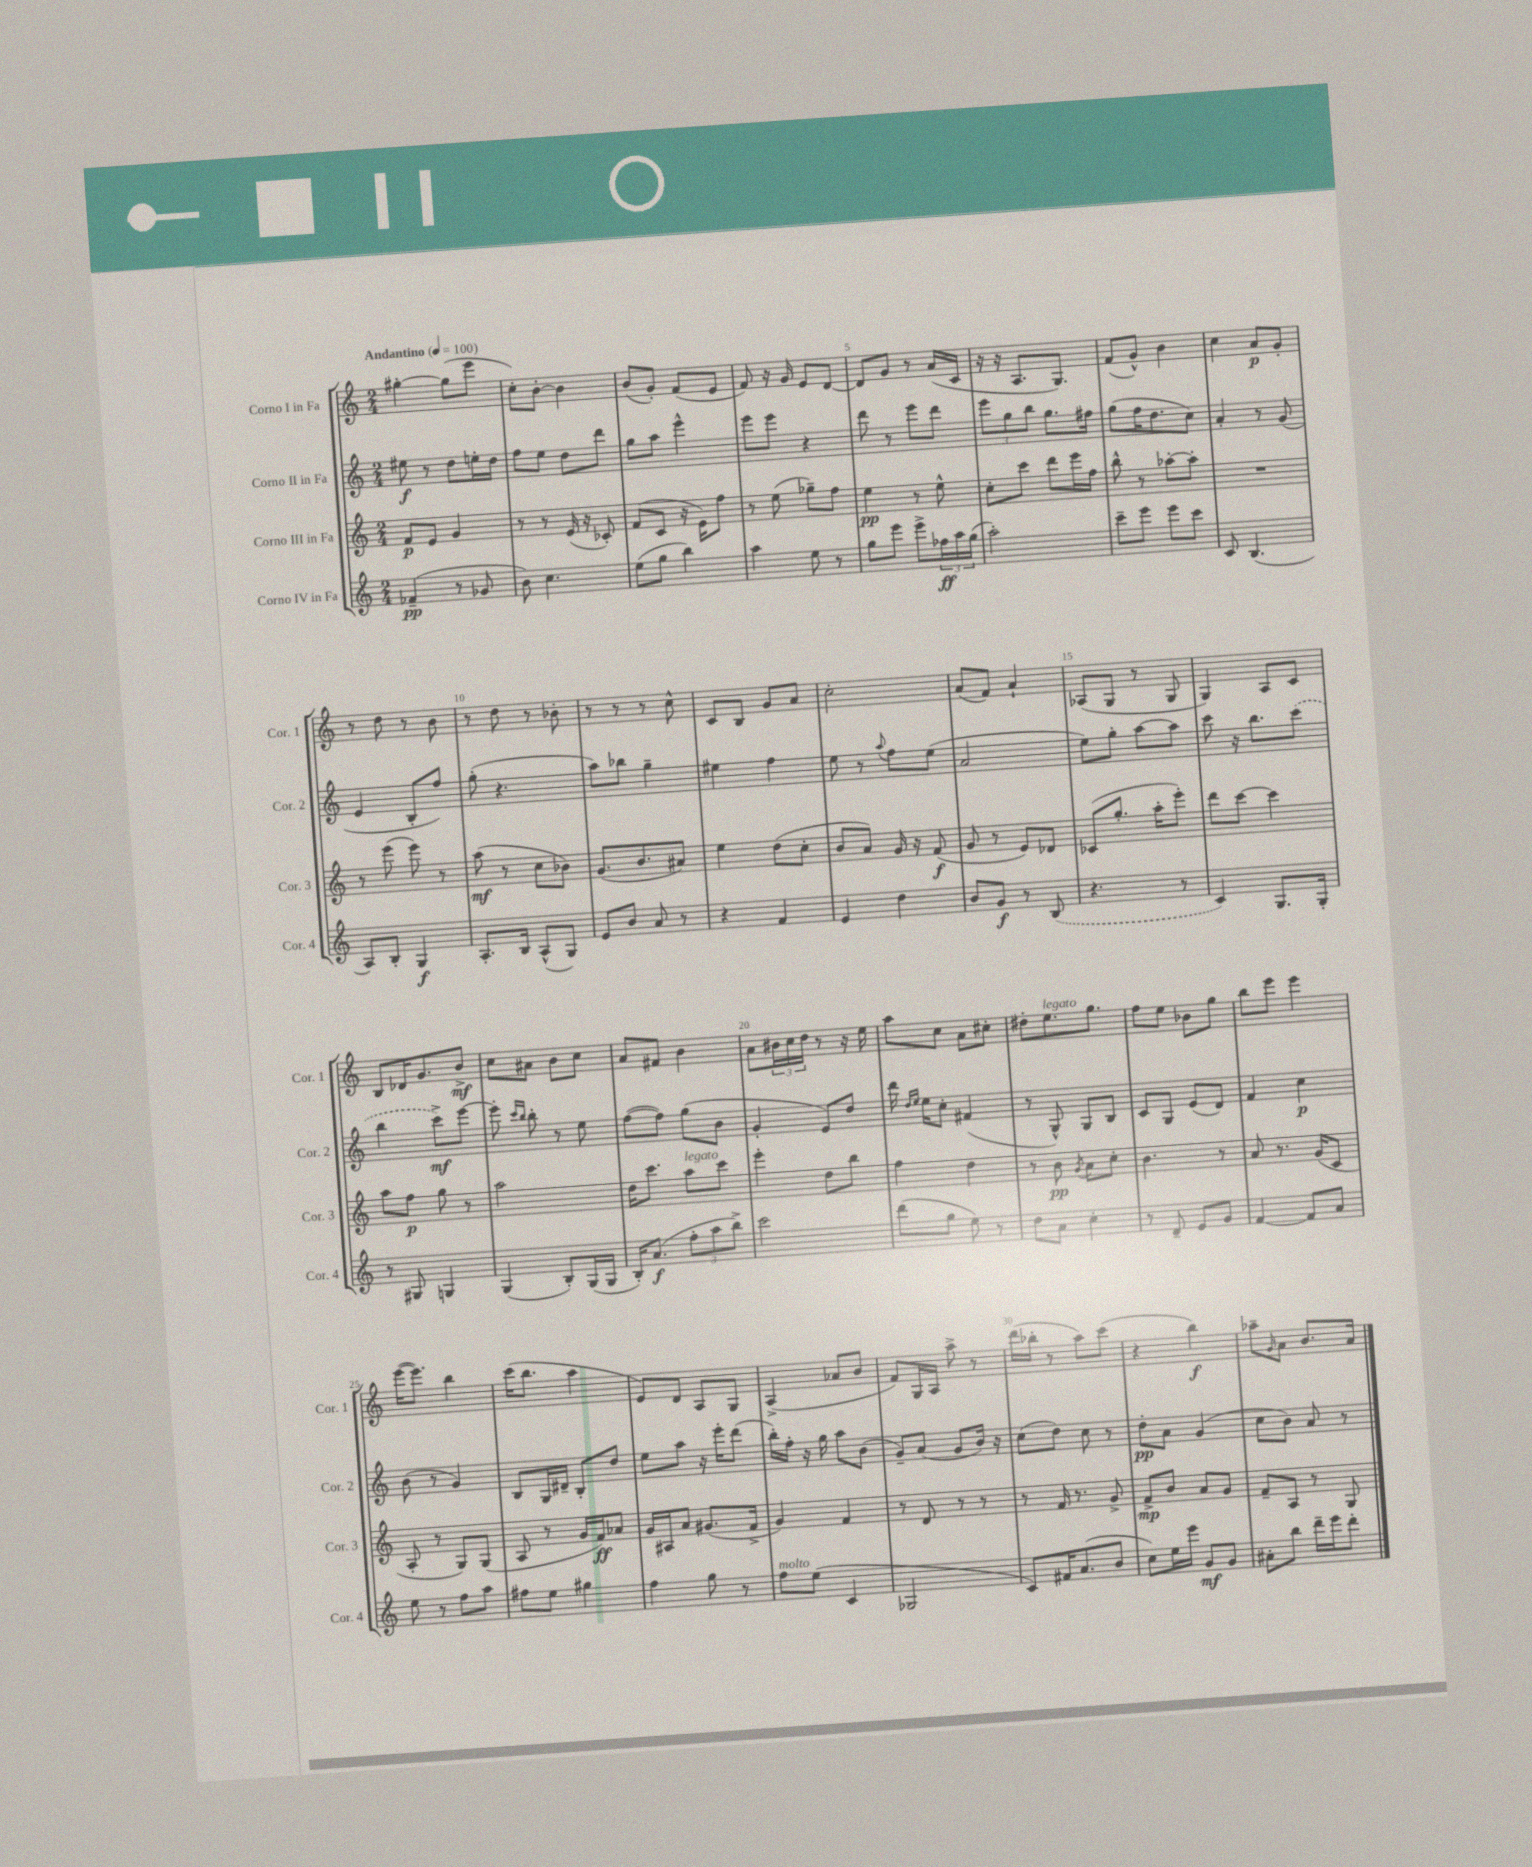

**kern	**dynam	**kern	**dynam	**kern	**dynam	**kern	**dynam
*part4	*part4	*part3	*part3	*part2	*part2	*part1	*part1
*staff4	*staff4	*staff3	*staff3	*staff2	*staff2	*staff1	*staff1
*I"Corno IV in Fa	*	*I"Corno III in Fa	*	*I"Corno II in Fa	*	*I"Corno I in Fa	*
*I'Cor. 4	*	*I'Cor. 3	*	*I'Cor. 2	*	*I'Cor. 1	*
*clefG2	*	*clefG2	*	*clefG2	*	*clefG2	*
*k[]	*	*k[]	*	*k[]	*	*k[]	*
*M2/4	*	*M2/4	*	*M2/4	*	*M2/4	*
*MM100	*	*MM100	*	*MM100	*	*MM100	*
=1	=1	=1	=1	=1	=1	=1	=1
!	!	!	!	!	!	!LO:TX:a:B:t=Andantino	!
(4f-X~/	pp	8f/L	p	8ee#X\	f	[4gg#X'\	.
.	.	8e/J	.	8r	.	.	.
8r	.	4g/	.	8dd\L	.	(8gg#\L]	.
8g-X/	.	.	.	16een'\L	.	8eee\J	.
.	.	.	.	16dd\JJ	.	.	.
=2	=2	=2	=2	=2	=2	=2	=2
8b\)	.	8r	.	8ff\L	.	8cc'\L)	.
4.cc\	.	8r	.	8ee\J	.	[8b'\J	.
.	.	(16e/	.	8dd\L	.	4b\]	.
.	.	16r	.	.	.	.	.
.	.	8c-X'/)	.	8ddd\J	.	.	.
=3	=3	=3	=3	=3	=3	=3	=3
(8ee\L	.	(8f/L	.	8gg\L	.	(8b/L	.
8gg\J	.	8c/J	.	8aa\J	.	8g'/J)	.
4bb\)	.	16r	.	4eee^^\	.	(8f/L	.
.	.	16e\KL)	.	.	.	.	.
.	.	8ff\J	.	.	.	8e/J	.
=4	=4	=4	=4	=4	=4	=4	=4
4aa\	.	8r	.	8eee\L	.	8f/)	.
.	.	(8ee\	.	8eee\J	.	16r	.
.	.	.	.	.	.	16g/	.
8ee\	.	8gg-X~\L)	.	4r	.	8e/L	.
8r	.	8ff\J	.	.	.	[8d/J	.
=5	=5	=5	=5	=5	=5	=5	=5
8gg\L	.	4ee\	pp	8ddd\	.	8d/L]	.
8eee\J	.	.	.	8r	.	8g/J	.
8eee^\L	.	8r	.	8eee\L	.	8r	.
24ff-X\L	ff	8ee^^\	.	8ddd\J	.	(16a/LL	.
24aa\	.	.	.	.	.	.	.
.	.	.	.	.	.	16c/JJ	.
(24gg\JJ	.	.	.	.	.	.	.
=6	=6	=6	=6	=6	=6	=6	=6
2aa'\)	.	8cc'\L	.	12eee\L	.	16r	.
.	.	.	.	.	.	16r	.
.	.	.	.	12gg\	.	.	.
.	.	8ccc\J	.	.	.	8.A/L	.
.	.	.	.	12bb\J	.	.	.
.	.	8ddd\L	.	8.gg\L	.	.	.
.	.	.	.	.	.	8.G/J)	.
.	.	16eee\L	.	.	.	.	.
.	.	16ff\JJ	.	16ff#X\Jk	.	.	.
=7	=7	=7	=7	=7	=7	=7	=7
8ccc~\L	.	8bb^^\	.	(8gg\L	.	(8f/L	.
8eee\J	.	8r	.	16ff\K	.	8g^^/J)	.
.	.	.	.	8.dd\	.	.	.
8eee\L	.	[8aa-X'\L	.	.	.	4b\	.
8ccc\J	.	8aa-'\J]	.	8cc\J)	.	.	.
=8	=8	=8	=8	=8	=8	=8	=8
8c/	.	2r	.	4a'/	.	4cc\	.
(4.B/	.	.	.	.	.	.	.
.	.	.	.	8r	.	8a/L	p
.	.	.	.	(8g/	.	8g'/J	.
!!LO:LB:g=z
=9	=9	=9	=9	=9	=9	=9	=9
8A/L)	.	8r	.	4e/	.	8r	.
8B'/J	.	(8eee\	.	.	.	8dd\	.
4G/	f	8eee\)	.	8B'/L	.	8r	.
.	.	8r	.	8ff/J)	.	8b\	.
=10	=10	=10	=10	=10	=10	=10	=10
8.A'/L	.	(8aa\	mf	(8gg'\	.	8r	.
.	.	8r	.	4.r	.	8dd\	.
16B/Jk	.	.	.	.	.	.	.
(8A^^/L	.	8cc\L	.	.	.	8r	.
8G/J)	.	8b-X\J)	.	.	.	8b-X'\	.
=11	=11	=11	=11	=11	=11	=11	=11
8e/L	.	(8.g/L	.	8aa\L)	.	8r	.
8b/J	.	.	.	8bb-X\J	.	8r	.
.	.	8.b/	.	.	.	.	.
8a/	.	.	.	4gg~\	.	8r	.
8r	.	8a#X/J)	.	.	.	8cc^^\	.
=12	=12	=12	=12	=12	=12	=12	=12
4r	.	4ee\	.	4ee#X\	.	8c/L	.
.	.	.	.	.	.	8B/J	.
4f/	.	(8dd\L	.	4ff\	.	8g/L	.
.	.	8cc'\J	.	.	.	8a/J	.
=13	=13	=13	=13	=13	=13	=13	=13
4e/	.	8b/L	.	8ee\	.	2cc'\	.
.	.	8a/J)	.	8r	.	.	.
.	.	.	.	8qqaa/	.	.	.
4dd\	.	16g/	.	8ff\L	.	.	.
.	.	16r	.	.	.	.	.
.	.	(8f/	f	(8ee\J	.	.	.
=14	=14	=14	=14	=14	=14	=14	=14
8b/L	.	8g/	.	2a/	.	(8a/L	.
8g/J	f	8r	.	.	.	8f/J)	.
8r	.	8e/L)	.	.	.	4a`/	.
(8B/	.	8d-X/J	.	.	.	.	.
=15	=15	=15	=15	=15	=15	=15	=15
4.r	.	(8c-X/L	.	8ee\L)	.	(8A-X/L	.
.	.	8.gg'/J	.	8gg'\J	.	8G/J	.
.	.	.	.	[8aa\L	.	8r	.
.	.	16aa'\KL	.	.	.	.	.
8r	.	8eee'\J)	.	8aa\J]	.	8G/	.
=16	=16	=16	=16	=16	=16	=16	=16
4c/)	.	8ddd\L	.	8ccc\	.	4G/)	.
.	.	[8ccc\J	.	16r	.	.	.
.	.	.	.	8.bb\L	.	.	.
8.G/L	.	4ccc\]	.	.	.	8A/L	.
.	.	.	.	(8ccc\J	.	8c/J	.
16G'/Jk	.	.	.	.	.	.	.
!!LO:LB:g=z
=17	=17	=17	=17	=17	=17	=17	=17
8r	.	8aa\L	.	4bb\	.	8B/L	.
8G#X/	.	8ff\J	p	.	.	16d-X/K	.
.	.	.	.	.	.	8.g/	.
4Gn/	.	8gg\	.	8ccc^\L)	mf	.	.
.	.	8r	.	[8eee\J	.	8b^/J	mf
=18	=18	=18	=18	=18	=18	=18	=18
(4G/	.	2aa\	.	8eee'\]	.	8cc\L	.
.	.	.	.	16qqccc/LL	.	.	.
.	.	.	.	16qqbb/JJ	.	.	.
.	.	.	.	8bb'\	.	8a#X\J	.
8B'/L)	.	.	.	8r	.	8b\L	.
(16G/L	.	.	.	8ee\	.	8cc\J	.
16G/JJ	.	.	.	.	.	.	.
=19	=19	=19	=19	=19	=19	=19	=19
16B'/KL)	.	16dd\KL	.	([8ff\L	.	8a/L	.
(8.a/J	f	8.ccc\J	.	.	.	.	.
.	.	.	.	8ff\J])	.	8f#X/J	.
!	!	!LO:TX:a:i:t=legato	!	!	!	!	!
12ff'\L	.	8aa\L	.	(8gg\L	.	4b\	.
12aa\	.	.	.	.	.	.	.
.	.	8ccc\J	.	8b\J	.	.	.
12bb^\J)	.	.	.	.	.	.	.
=20	=20	=20	=20	=20	=20	=20	=20
2ccc\	.	4eee'\	.	4g'/	.	8a\L	.
.	.	.	.	.	.	24b#X\L	.
.	.	.	.	.	.	24cc\	.
.	.	.	.	.	.	24dd\JJ	.
.	.	8dd\L	.	8e/L)	.	8r	.
.	.	8bb\J	.	8dd/J	.	16r	.
.	.	.	.	.	.	16ee\	.
=21	=21	=21	=21	=21	=21	=21	=21
(8ddd\L	.	4ff\	.	16ddd\	.	8aa\L	.
.	.	.	.	16qqdd/LL	.	.	.
.	.	.	.	16qqee/JJ	.	.	.
.	.	.	.	16ee\KL	.	.	.
8gg\J	.	.	.	8cc'\J	.	8cc\J	.
8ee\)	.	4dd\	.	(4f#X/	.	8a\L	.
8r	.	.	.	.	.	8cc#X'\J	.
=22	=22	=22	=22	=22	=22	=22	=22
8dd\L	.	8r	.	8r	.	8dd#X'\L	.
!	!	!	!	!	!	!LO:TX:a:i:t=legato	!
8a\J	.	8b\	pp	8G^^/)	.	8.ee\	.
.	.	8qg/	.	.	.	.	.
4cc'\	.	8a\L	.	8G/L	.	.	.
.	.	.	.	.	.	8.gg\J	.
.	.	8cc'\J	.	8B/J	.	.	.
=23	=23	=23	=23	=23	=23	=23	=23
8r	.	4.b\	.	8c/L	.	8ff\L	.
8d~/	.	.	.	8G/J	.	8ee\J	.
8e/L	.	.	.	(8e/L	.	8b-X\L	.
8g/J	.	8r	.	8d/J)	.	8gg\J	.
=24	=24	=24	=24	=24	=24	=24	=24
[4f/	.	8a/	.	4f/	.	8bb\L	.
.	.	8.r	.	.	.	8eee\J	.
8f/L]	.	.	.	4cc\	p	4eee\	.
.	.	(16g/KL	.	.	.	.	.
8a/J	.	8c/J	.	.	.	.	.
!!LO:LB:g=z
=25	=25	=25	=25	=25	=25	=25	=25
8ee\	.	8A'/	.	(8b\	.	([16eee\KL	.
.	.	.	.	.	.	8.eee\J])	.
8r	.	8r	.	8r	.	.	.
8ff\L	.	8G/L)	.	4g/)	.	4bb\	.
8aa\J	.	(8G/J	.	.	.	.	.
=26	=26	=26	=26	=26	=26	=26	=26
8ff#X\L	.	8A/	.	8B/L	.	(16ccc\KL	.
.	.	.	.	.	.	8.bb\J	.
8ee\J	.	8r	.	16G/L	.	.	.
.	.	.	.	16d#X~/JJ	.	.	.
4gg#X\	.	16g/LL	.	8B'/L	.	4aa\	.
.	.	16f/J)	ff	.	.	.	.
.	.	8a-X/J	.	8dd/J	.	.	.
=27	=27	=27	=27	=27	=27	=27	=27
4ff\	.	16g/LL	.	8ee\L	.	8e/L)	.
.	.	16A#X/J	.	.	.	.	.
.	.	8a/J	.	8aa\J	.	8d/J	.
8gg\	.	(8.g#X/L	.	16r	.	8A/L	.
.	.	.	.	16eee'\KL	.	.	.
8r	.	.	.	(8ddd\J	.	8G/J	.
.	.	16f^/Jk	.	.	.	.	.
=28	=28	=28	=28	=28	=28	=28	=28
!LO:TX:a:i:t=molto	!	!	!	!	!	!	!
8ff\L	.	4g/)	.	16bb'\LL)	.	(4A^/	.
.	.	.	.	16ff'\JJ	.	.	.
(8ee\J	.	.	.	16r	.	.	.
.	.	.	.	16gg\	.	.	.
4c/	.	4f/	.	8aa\L	.	8a-X/L	.
.	.	.	.	(8b\J	.	8b/J	.
=29	=29	=29	=29	=29	=29	=29	=29
2G-X/	.	8r	.	8g~/L)	.	8f/L)	.
.	.	8d/	.	(8a/J	.	16G/L	.
.	.	.	.	.	.	16A/JJ	.
.	.	8r	.	8g/L	.	8aa^\	.
.	.	8r	.	16b/Jk)	.	8r	.
.	.	.	.	16r	.	.	.
=30	=30	=30	=30	=30	=30	=30	=30
8c/L)	.	8r	.	(8cc\L	.	(16ddd\LL	.
.	.	.	.	.	.	16bb-X'\JJ	.
16f#X/K	.	16f/	.	8dd\J)	.	8r	.
(8.a/	.	8.r	.	.	.	.	.
.	.	.	.	8cc\	.	8aa\L)	.
8b/J	.	8g^/	.	8r	.	(8ccc\J	.
=31	=31	=31	=31	=31	=31	=31	=31
8cc\L)	.	8f^/L	mp	8dd'\L	pp	4r	.
16ee\L	.	8b/J	.	8a\J	.	.	.
16eee\JJ	.	.	.	.	.	.	.
8g/L	mf	8a/L	.	(4g/	.	4bb\)	f
8g/J	.	8g/J	.	.	.	.	.
=32	=32	=32	=32	=32	=32	=32	=32
8a#X'\L	.	8f~/L	.	8cc\L	.	8aa-X~\L	.
.	.	.	.	.	.	16qqg/	.
8bb\J	.	8A/J	.	8b\J)	.	8a\J	.
16ddd~\LL	.	8r	.	8a/	.	8.b/L	.
16eee\J	.	.	.	.	.	.	.
8ddd'\J	.	8G/	.	8r	.	.	.
.	.	.	.	.	.	16a/Jk	.
==	==	==	==	==	==	==	==
*-	*-	*-	*-	*-	*-	*-	*-
